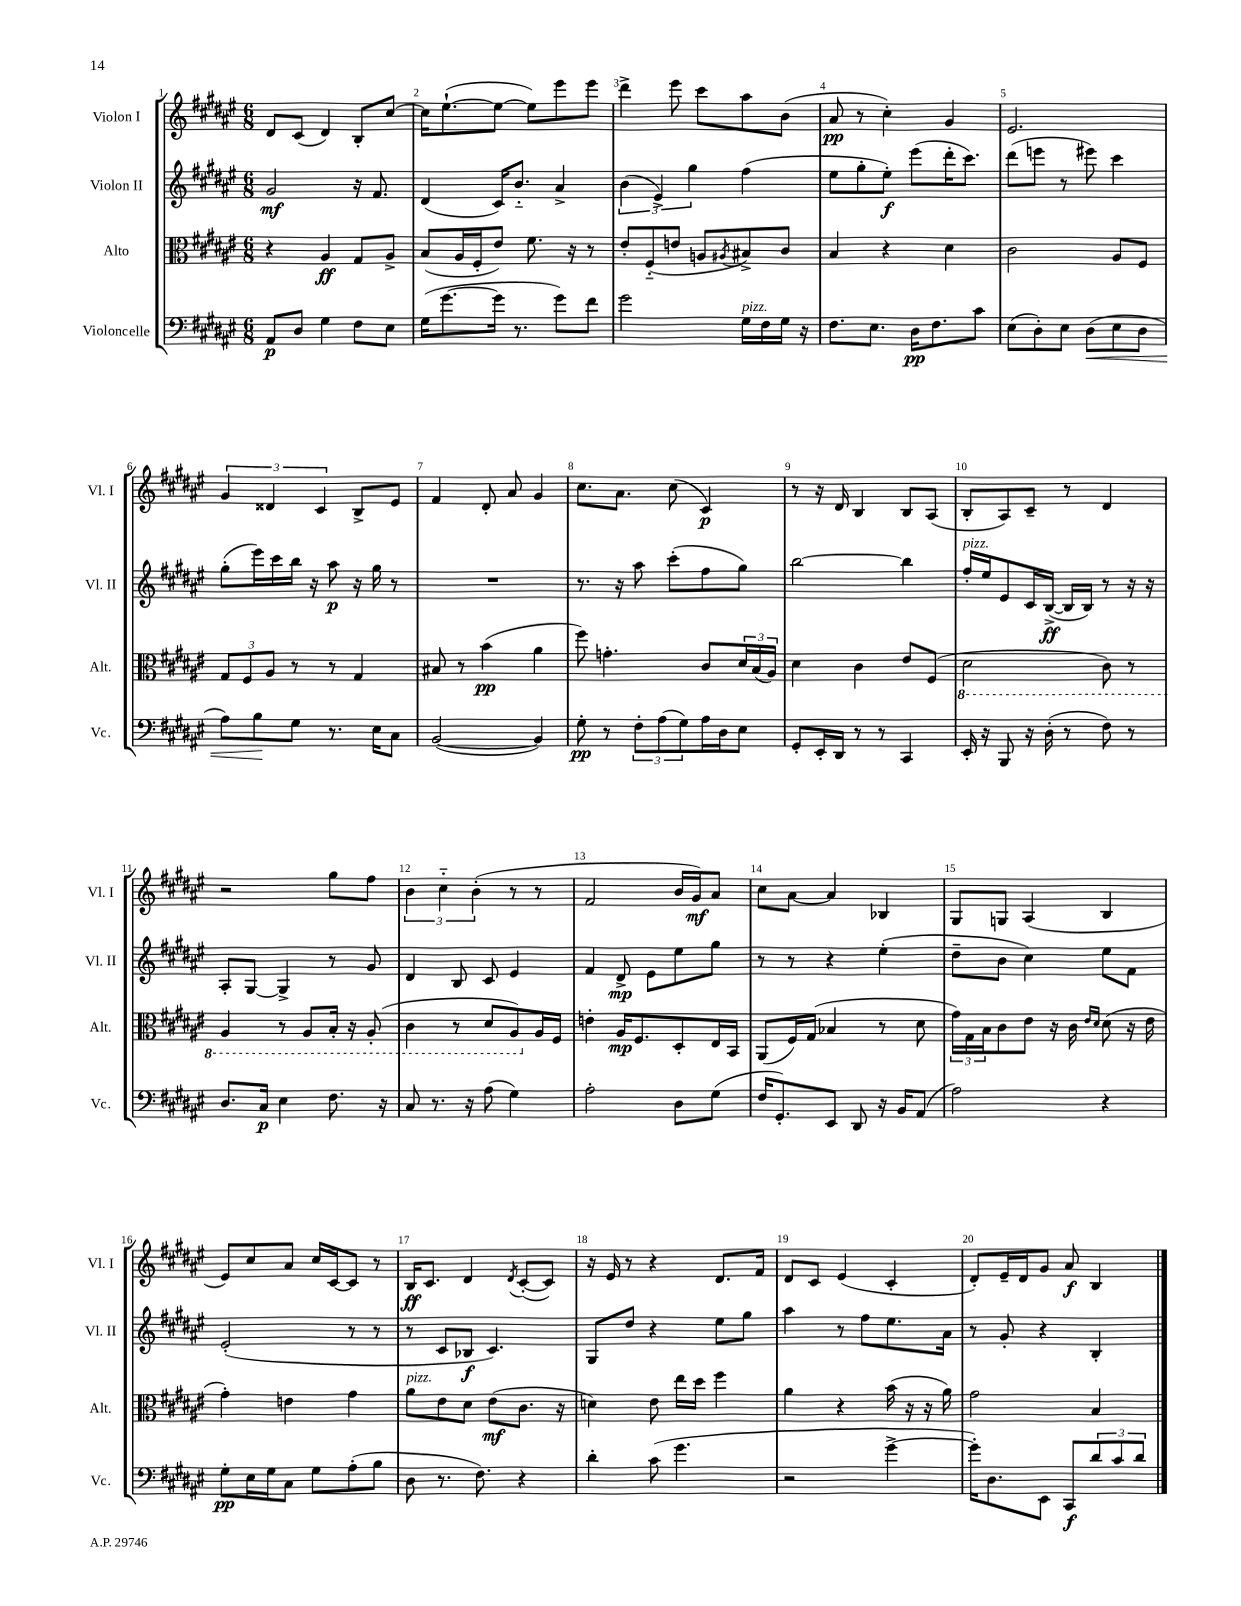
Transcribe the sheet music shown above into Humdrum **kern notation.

**kern	**kern	**kern	**kern
*staff4	*staff3	*staff2	*staff1
*clefF4	*clefC3	*clefG2	*clefG2
*k[f#c#g#d#a#e#]	*k[f#c#g#d#a#e#]	*k[f#c#g#d#a#e#]	*k[f#c#g#d#a#e#]
*M6/8	*M6/8	*M6/8	*M6/8
8AA#/L	4r	2g#/	8d#/L
8D#/J	.	.	(8c#/J
4G#\	4A#/	.	4d#/)
8F#\L	8G#/L	16r	8B'/L
.	.	8.f#/	.
8E#\J	8A#^/J	.	[8cc#/J
=	=	=	=
(16G#\LK	(8B/L	(4d#/	16cc#\]LK
[8.g#\	.	.	([8.ee#`\
.	16A#/L	.	.
.	16F#'/J	.	.
16g#\]Jk	8e#/J)	16c#/LK)	8ee#\_J
8.r	.	8.b'~/J	.
.	8.f#\	.	8ee#\]L)
8g#\L)	.	4a#^/	8eee#\
.	16r	.	.
8f#\J	8r	.	8eee#\J
=	=	=	=
2g#\	8e#'/L	(6b\	4ddd#^\
.	(8F#'~/	.	.
.	.	6e#^/)	.
.	8e/J	.	8eee#\
.	.	6gg#\	.
.	8A/L	.	8ccc#\L
.	8qA#/	.	.
16G#\LL	8B#^/)	(4ff#\	8aa#\
16F#\	.	.	.
16G#\JJ	8c#/J	.	(8b\J
16r	.	.	.
=	=	=	=
8.F#\L	4B/	8ee#\L	8a#/
.	.	8gg#'\	8r
8.E#\J	.	.	.
.	4r	8ee#'\J)	4cc#'\)
16D#\LK	.	(8eee#\L	.
8.F#\	.	.	.
.	4d#\	16ddd#'\K	4g#/
.	.	8.ccc#\J)	.
8c#\J	.	.	.
=	=	=	=
(8E#\L	2c#\	(8ddd#\L	2.e#/
8D#'\)	.	8eee\J	.
8E#\J	.	8r	.
(8D#\L	.	8eee#\)	.
8E#\	8A#/L	4ccc#\	.
8D#\J	8F#/J	.	.
=	=	=	=
8A#\L)	12G#/L	(8gg#'\L	6g#/
.	12F#/	.	.
8B\	.	16eee#\L)	.
.	12A#/J	.	6d##/
.	.	16ccc#\	.
8G#\J	8r	16bb\JJ	.
.	.	16r	.
.	.	.	6c#/
8.r	8r	8aa#\	.
.	4G#/	16r	8B^/L
16E#\LK	.	16gg#\	.
8C#\J	.	8r	8e#/J
=	=	=	=
([2BB/	8B#/	2.r	4f#/
.	8r	.	.
.	(4b\	.	8d#'/
.	.	.	8a#/
4BB/])	4a#\	.	4g#/
=	=	=	=
8G#'\	8ff#\)	8.r	8.cc#\L
8r	4.g'\	.	.
.	.	16r	8.a#\J
12F#'\L	.	8aa#\	.
(12A#\	.	.	.
.	.	(8ccc#'\L	(8cc#\
12G#\)	.	.	.
16A#\L	8c#/L	8ff#\	4c#/)
16D#\J	.	.	.
8E#\J	24d#/L	8gg#\J)	.
.	(24B/	.	.
.	24A#/JJ)	.	.
=	=	=	=
8GG#'/L	4d#\	[2bb\	8r
16EE#'/L	.	.	16r
16DD#/JJ	.	.	16d#/
8r	4c#\	.	4B/
8r	.	.	.
4CC#/	8e#/L	4bb\]	8B/L
.	(8F#/J	.	(8A#/J
=	=	=	=
16EE#'/	2D#\	16ff#'/LL	8B'/L
16r	.	16ee#/J	.
8BBB/	.	8e#/	8A#/)
16r	.	16c#/L	8c#~/J
(16D#'\	.	([16B^/JJ	.
8r	.	16B/]LL	8r
.	.	16B/JJ)	.
8F#\)	8C#\)	8r	4d#/
8r	8r	16r	.
.	.	16r	.
=	=	=	=
8.D#/L	4AA#/	8A#'/L	2r
.	.	[8G#/J	.
16C#/Jk	.	.	.
4E#\	8r	4G#^/]	.
.	8AA#/L	.	.
8.F#\	16BB'/Jk	8r	8gg#\L
.	16r	.	.
.	(8AA#'/	8g#/	8ff#\J
16r	.	.	.
=	=	=	=
8C#/	4C#\	4d#/	6b\
8.r	.	.	.
.	.	.	6cc#'~\
.	8r	8B/	.
16r	.	.	.
.	.	.	(6b'\
(8A#\	8D#/L	8c#/	.
4G#\)	8AA#/)	4e#/	8r
.	16A#/L	.	8r
.	16F#/JJ	.	.
=	=	=	=
2A#'\	4e'\	4f#/	2f#/
.	16A#/LK	8d#^/	.
.	8.F#/	.	.
.	.	8e#\L	.
8D#\L	8D#'/	8ee#\	16b/LL
.	.	.	16g#/J)
(8G#\J	16E#/L	8gg#\J	8a#/J
.	16BB/JJ	.	.
=	=	=	=
16F#/LK	(8AA#/L	8r	8cc#\L
8.GG#'/)	.	.	.
.	16F#/L)	8r	[8a#\J
.	(16G#/JJ	.	.
8EE#/J	4B-/	4r	4a#/]
8DD#/	.	.	.
16r	8r	(4ee#'\	4B-/
16BB/LK	.	.	.
(8AA#/J	8d#\	.	.
=	=	=	=
2A#\)	24g#\LL)	8dd#~\L	8G#/L
.	24G#\	.	.
.	24B\J	.	.
.	8c#\	8b\J	8G/J
.	8e#\J	4cc#\)	(4A#/
.	16r	.	.
.	16c#\	.	.
.	16qqe#/LL	.	.
.	16qqd#/JJ	.	.
4r	(8d#\	8ee#\L	4B/
.	16r	8f#\J	.
.	16e#\	.	.
=	=	=	=
8G#'\L	4g#'\)	(2e#'/	8e#/L)
16E#\L	.	.	8cc#/
16G#\J	.	.	.
8C#\J	4e\	.	8a#/J
8G#\L	.	.	16cc#/LL
.	.	.	[16c#/J
(8A#'\	4g#\	8r	8c#/]J
8B\J	.	8r	8r
=	=	=	=
8D#\	8a#\L	8r	16B/LK
.	.	.	8.c#/J
8.r	8e#\	8c#/L	.
.	8d#\J	8B-/J	4d#/
8.F#\)	.	.	.
.	(8e#\L	4.c#/)	.
.	.	.	8qd#/
4r	8.c#\J	.	([8c#'/L
.	.	.	8c#/]J)
.	16r	.	.
=	=	=	=
4d#'\	4d\)	8G#/L	16r
.	.	.	16e#/
.	.	8dd#/J	8r
(8c#\	8e#\	4r	4r
4.g#\	16ee#\LL	.	.
.	16dd#\JJ	.	.
.	4ff#\	8ee#\L	8.d#/L
.	.	8gg#\J	.
.	.	.	16f#/Jk
=	=	=	=
2r	4a#\	4aa#\	8d#/L
.	.	.	8c#/J
.	4r	8r	(4e#/
.	.	8ff#\L	.
[4g#^\	(16b\	8.ee#\	4c#'/
.	16r	.	.
.	16r	.	.
.	16a#\)	16a#\Jk	.
=	=	=	=
16g#'\]LK)	2g#\	8r	8d#'/L)
8.D#\	.	.	.
.	.	8g#'/	16e#~/L
.	.	.	16d#/J
8EE#\J	.	4r	8g#/J
8CC#/L	.	.	8a#/
12d#/	4B/	4B'/	4B/
12c#/	.	.	.
12d#/J	.	.	.
==	==	==	==
*-	*-	*-	*-
